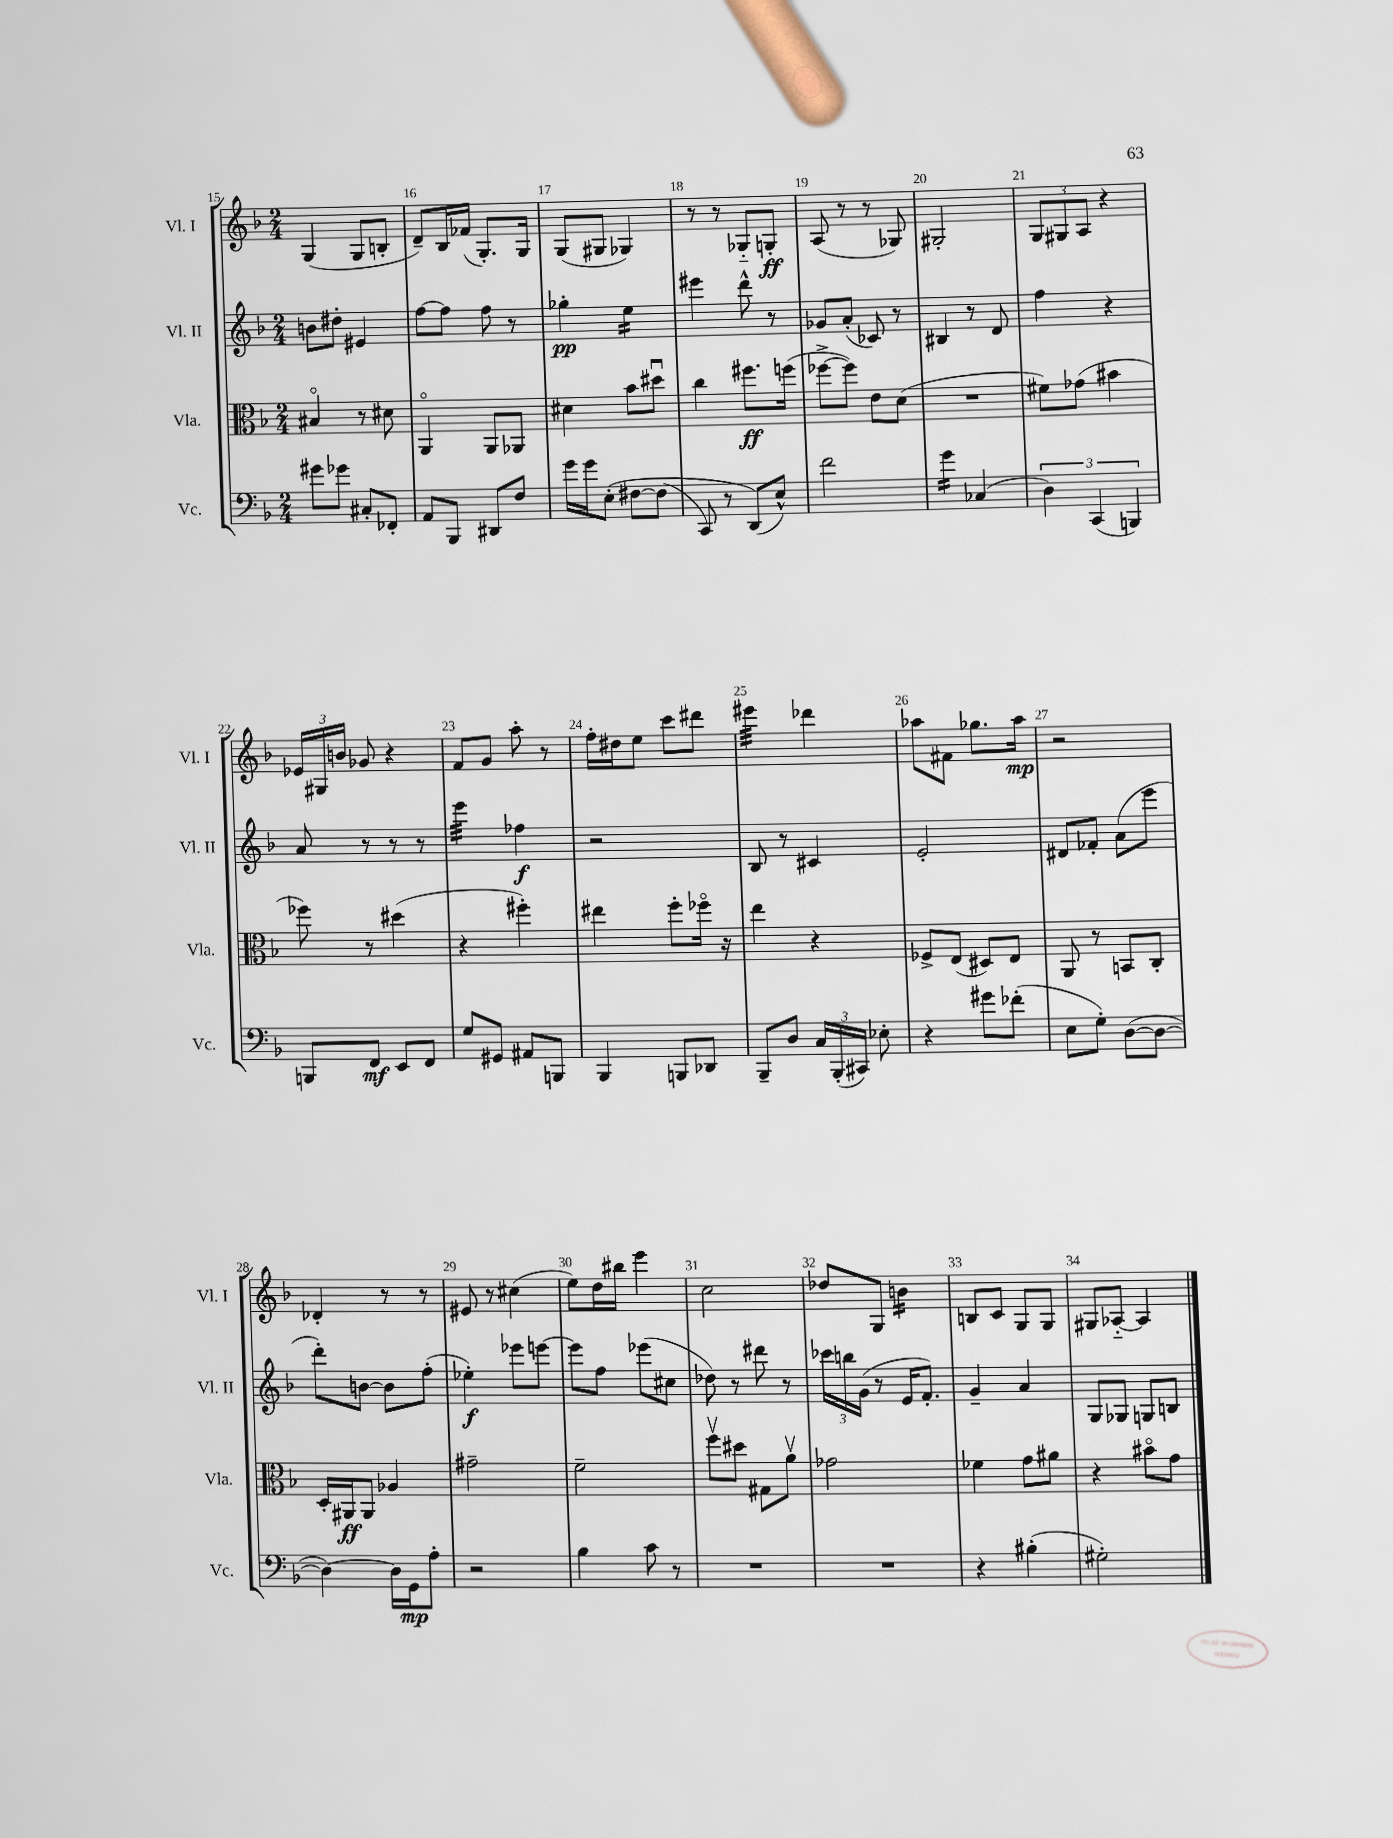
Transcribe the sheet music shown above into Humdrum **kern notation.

**kern	**kern	**kern	**kern
*staff4	*staff3	*staff2	*staff1
*clefF4	*clefC3	*clefG2	*clefG2
*k[b-]	*k[b-]	*k[b-]	*k[b-]
*M2/4	*M2/4	*M2/4	*M2/4
8g#	4B#o	8b	(4G
8g-	.	8dd#'	.
8C#'	8r	4e#	8G
8FF-'	8d#	.	8B'
=	=	=	=
8AA	4AAo	[8ff	8d~)
8BBB-	.	8ff]	16B-
.	.	.	(16f-
8DD#	8AA	8ff	8.G')
8F	8AA-	8r	.
.	.	.	16G
=	=	=	=
16g	4d#	4gg-'	(8G
16g	.	.	.
&(8E'	.	.	8G#
[8F#	8b-	4ee	4G-)
(8F#]	8dd#u	.	.
=	=	=	=
8CC)	4cc	4eee#	8r
8r	.	.	8r
(8DD&)	8.ff#	8ddd^^	8G-'~
8E^^)	.	8r	8G'
.	(16ff	.	.
=	=	=	=
2f	[8ff-^	8g-	(8A
.	8ff-])	(8a'	8r
.	8e	8c-)	8r
.	(8d	8r	8G-)
=	=	=	=
4g	2r	4B#	2G#'
(4C-	.	8r	.
.	.	8d	.
=	=	=	=
6D)	8f#)	4ff	12G
.	.	.	12G#
.	(8g-	.	.
(6CC	.	.	12A
.	4b#	4r	4r
6BBB)	.	.	.
=	=	=	=
8BBB	8ff-)	8a	24e-
.	.	.	24G#
.	.	.	24b
8FF	8r	8r	8g-
8EE	(4dd#	8r	4r
8FF	.	8r	.
=	=	=	=
8G	4r	4eee	8f
8GG#	.	.	8g
8AA#	4ff#')	4ff-	8aa'
8BBB	.	.	8r
=	=	=	=
4BBB-	4ee#	2r	16ff'
.	.	.	16dd#
.	.	.	8ee
8BBB	8ff'	.	8ccc
8DD-	16ff-o	.	8ddd#
.	16r	.	.
=	=	=	=
8BBB-~	4ee	8B-	4eee#
8D	.	8r	.
24C	4r	4c#	4ddd-
(24BBB-'	.	.	.
24CC#)	.	.	.
8E-'	.	.	.
=	=	=	=
4r	8F-^	2e'	8aa-
.	(8E	.	8f#
8g#	8D#)	.	8.gg-
(8f-'	8E	.	.
.	.	.	16aa-
=	=	=	=
8E	8AA	8d#	2r
8G')	8r	8f-'	.
([8D	8BB	(8a	.
8D_	8C'	8eee	.
=	=	=	=
4D_)	16D'	8ddd')	4d-'
.	16AA#	.	.
.	8AA#	[8b	.
16D]	4A-	8b]	8r
16GG	.	.	.
8A'	.	(8ff'	8r
=	=	=	=
2r	2g#~	4ee-')	8e#
.	.	.	8r
.	.	8eee-	(4cc#
.	.	[8eee	.
=	=	=	=
4B-	2f~	8eee]	8ee)
.	.	8ff	16dd
.	.	.	16bb#
8c	.	(8eee-	4eee
8r	.	8cc#	.
=	=	=	=
2r	8ffv	8dd-)	2cc
.	8dd#	8r	.
.	8G#	8ddd#	.
.	8av	8r	.
=	=	=	=
2r	2g-	24ccc-	8dd-
.	.	24bb	.
.	.	(24g	.
.	.	8r	8G
.	.	16e	4b
.	.	8.f')	.
=	=	=	=
4r	4f-	4g~	8B
.	.	.	8c
(4B#'	8g	4a	8G
.	8a#	.	8G
=	=	=	=
2G#')	4r	8G	8G#
.	.	8G-	[8A-'~
.	8b#o	8G	4A-]
.	8g	8B	.
==	==	==	==
*-	*-	*-	*-
